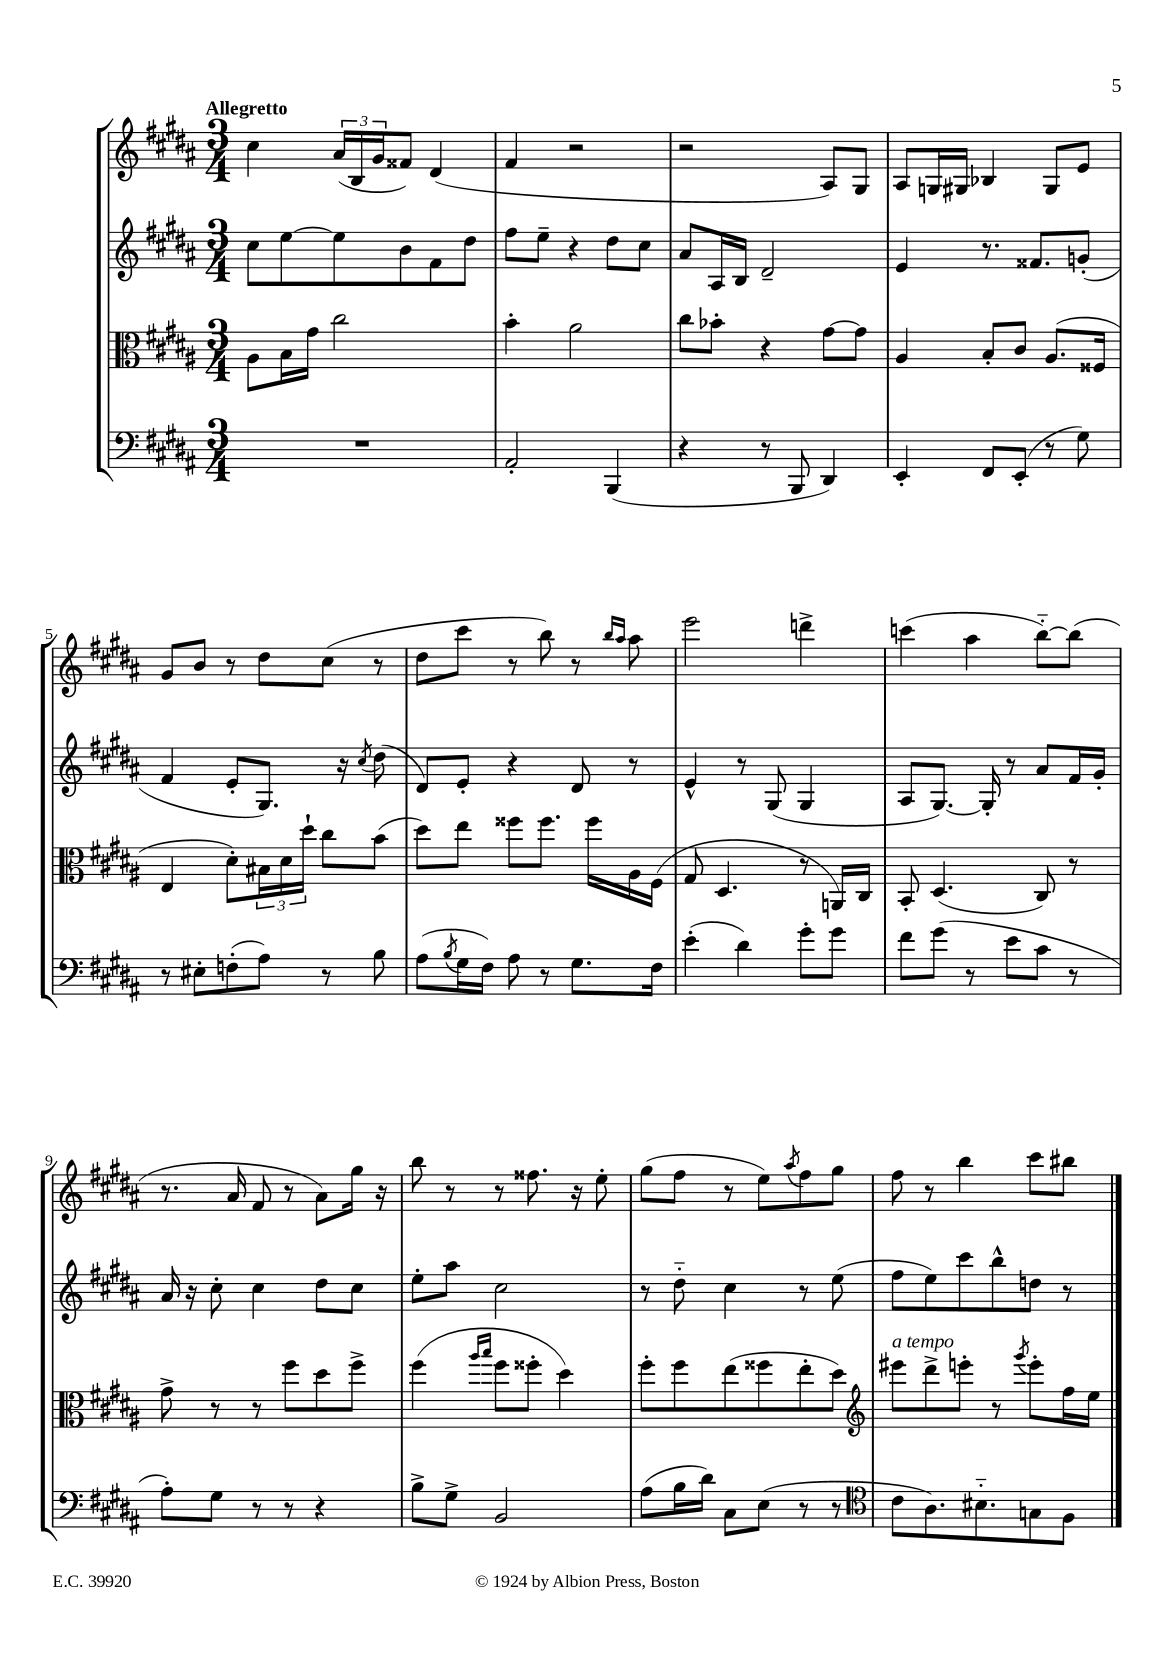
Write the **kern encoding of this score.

**kern	**kern	**kern	**kern
*staff4	*staff3	*staff2	*staff1
*clefF4	*clefC3	*clefG2	*clefG2
*k[f#c#g#d#a#]	*k[f#c#g#d#a#]	*k[f#c#g#d#a#]	*k[f#c#g#d#a#]
*M3/4	*M3/4	*M3/4	*M3/4
2.r	8A#	8cc#	4cc#
.	16B	[8ee	.
.	16g#	.	.
.	2cc#	8ee]	(24a#
.	.	.	24B
.	.	.	24g#
.	.	8b	8f##)
.	.	8f#	(4d#
.	.	8dd#	.
=	=	=	=
2AA#'	4b'	8ff#	4f#
.	.	8ee~	.
.	2a#	4r	2r
(4BBB	.	8dd#	.
.	.	8cc#	.
=	=	=	=
4r	8cc#	8a#	2r
.	8b-'	16A#	.
.	.	16B	.
8r	4r	2d#~	.
8BBB	.	.	.
4DD#)	[8g#	.	8A#)
.	8g#]	.	8G#
=	=	=	=
4EE'	4A#	4e	8A#
.	.	.	16G
.	.	.	16G#
8FF#	8B'	8.r	4B-
(8EE'	8c#	.	.
.	.	8.f##	.
8r	(8.A#	.	8G#
8G#)	.	(8g'	8e
.	16F##	.	.
=	=	=	=
8r	4E	4f#	8g#
8E#'	.	.	8b
(8F'	8d#')	8e'	8r
8A#)	24B#	8.G#)	8dd#
.	24d#	.	.
.	24dd#`	.	.
8r	8cc#	.	(8cc#
.	.	16r	.
.	.	8qcc#	.
8B	(8b	(8dd#	8r
=	=	=	=
(8A#	8dd#)	8d#)	8dd#
8qB	.	.	.
16G#	8ee	8e'	8ccc#
16F#)	.	.	.
8A#	8ff##	4r	8r
8r	8.ff##	.	8bb)
8.G#	.	8d#	8r
.	16ff##	.	.
.	.	.	16qqbb
.	.	.	16qqaa#
.	16A#	8r	8aa#
16F#	(16F#	.	.
=	=	=	=
(4e'	8G#	4e^^	2eee
.	4.D#	.	.
4d#)	.	8r	.
.	.	(8G#	.
8g#'	8r	4G#	4ddd^
8g#	16AA)	.	.
.	16C#	.	.
=	=	=	=
8f#	8BB'	8A#	(4ccc
(8g#	(4.D#	[8.G#)	.
8r	.	.	4aa#
.	.	16G#']	.
8e	.	8r	.
8c#	8C#)	8a#	[8bb'~)
8r	8r	16f#	(8bb]
.	.	16g#'	.
=	=	=	=
8A#')	8g#^	16a#	8.r
.	.	16r	.
8G#	8r	8cc#'	.
.	.	.	16a#
8r	8r	4cc#	8f#
8r	8ff#	.	8r
4r	8dd#	8dd#	8a#)
.	8ff#^	8cc#	16gg#
.	.	.	16r
=	=	=	=
8B^	(4ff#	8ee'	8bb
8G#^	.	8aa#	8r
.	16qqaa#	.	.
.	16qqbb	.	.
2BB	8ff#	2cc#	8r
.	8ff##'	.	8.ff##
.	4dd#)	.	.
.	.	.	16r
.	.	.	8ee'
=	=	=	=
(8A#	8ff#'	8r	(8gg#
16B	8ff#	8dd#'~	8ff#
16d#)	.	.	.
8C#	(8ee	4cc#	8r
(8E	8ff##	.	8ee)
.	.	.	8qaa#
8r	8ee'	8r	8ff#
8r	8dd#)	(8ee	8gg#
=	=	=	=
*clefC4	*clefG2	*	*
8c#	8eee#	8ff#	8ff#
8.A#)	8ddd#^	8ee)	8r
.	8eee'	8ccc#	4bb
8.B#'~	.	.	.
.	8r	8bb^^	.
.	8qggg#	.	.
8G	8eee'	8dd	8ccc#
8F#	16ff#	8r	8bb#
.	16ee	.	.
==	==	==	==
*-	*-	*-	*-
